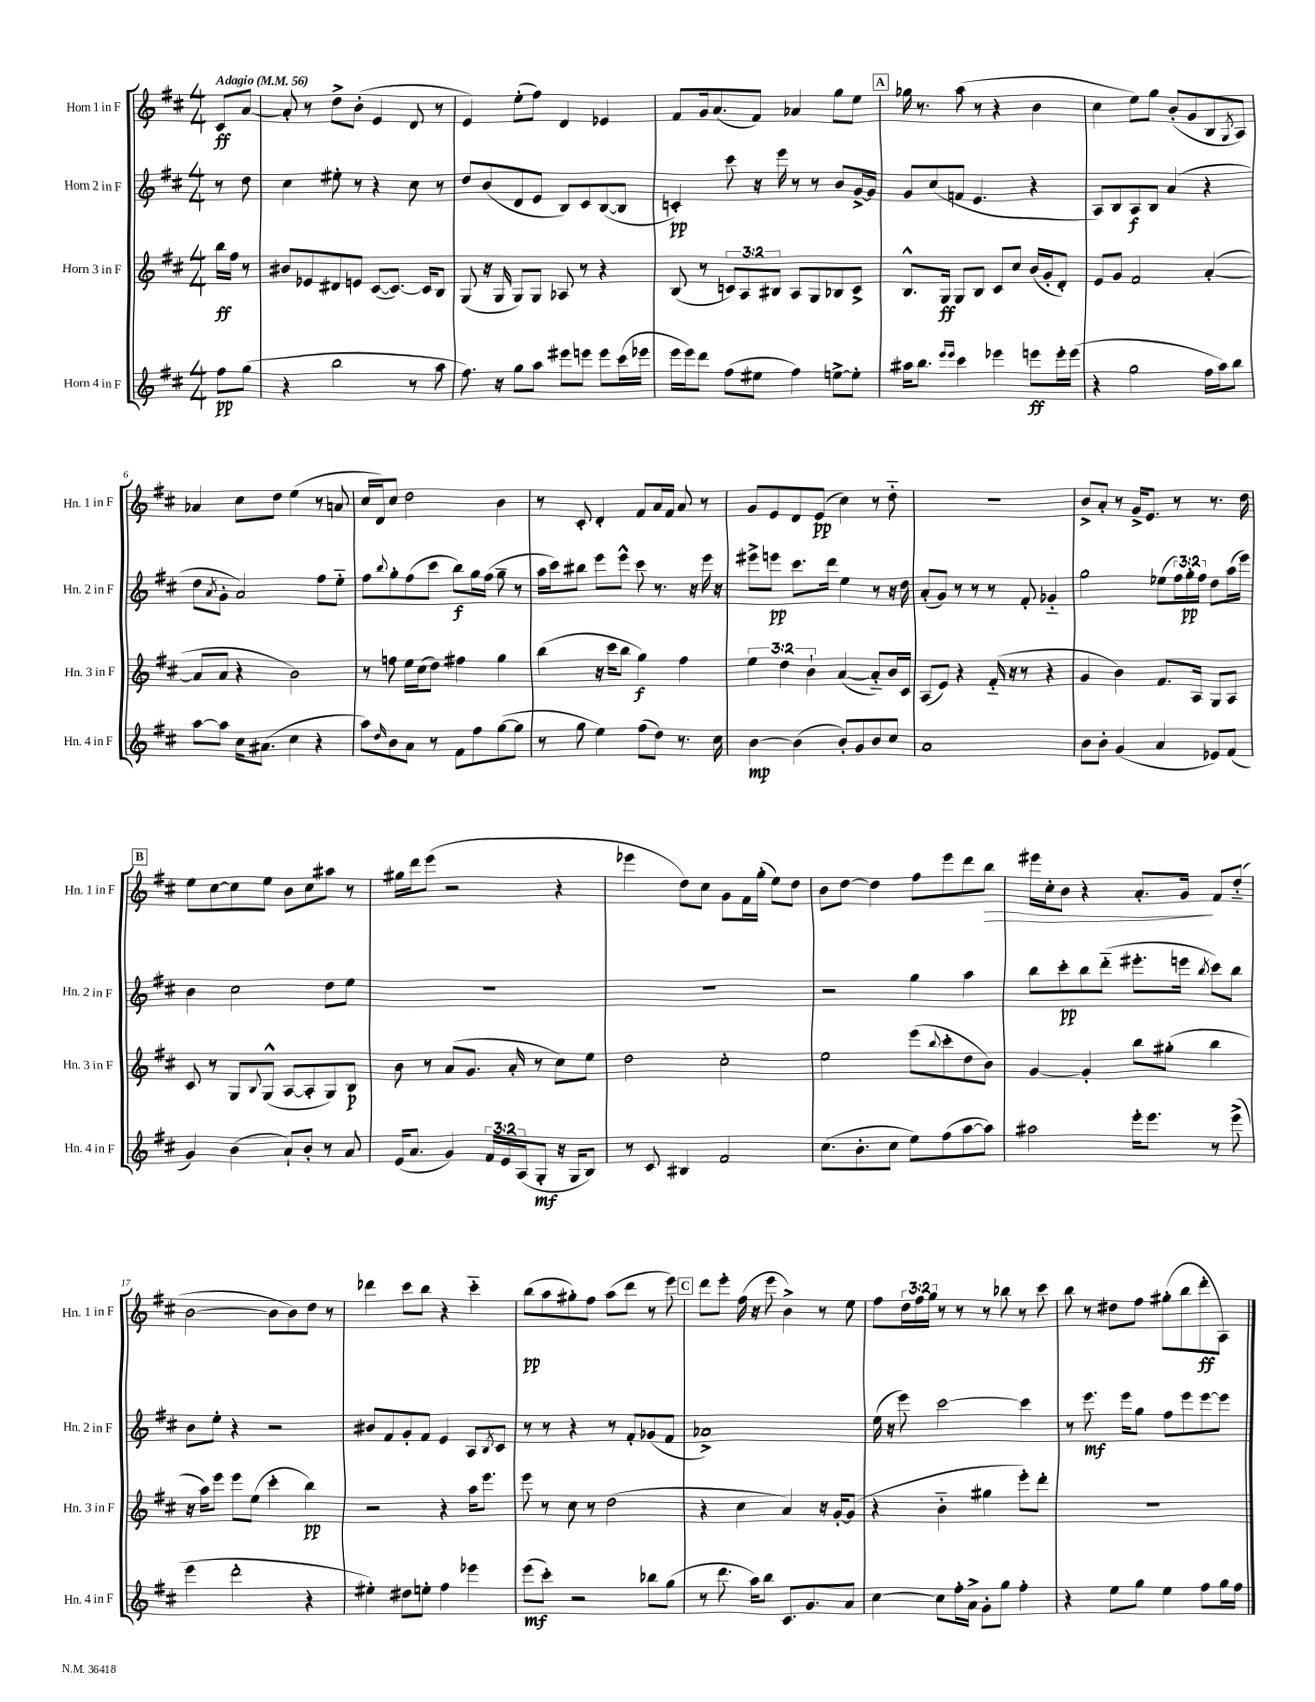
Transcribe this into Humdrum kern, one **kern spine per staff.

**kern	**kern	**kern	**kern
*staff4	*staff3	*staff2	*staff1
*clefG2	*clefG2	*clefG2	*clefG2
*k[f#c#]	*k[f#c#]	*k[f#c#]	*k[f#c#]
*M4/4	*M4/4	*M4/4	*M4/4
*MM56	*MM56	*MM56	*MM56
8ff#	16bb	8r	8c#
.	16ff#	.	.
(8gg	8r	8dd	[8a
=	=	=	=
4r	8b#	4cc#	8a']
.	8e-	.	8r
2bb	8d#	8ee#'	8dd^
.	8e	8r	(8b'
.	([8c#	4r	4e
.	8.c#_)	.	.
8r	.	8cc#	8d
.	16c#]	.	.
8aa	8B	8r	8r
=	=	=	=
8.ff#)	(8G	8dd	4e)
.	16r	(8b	.
16r	16G	.	.
8gg	8G)	8d	(8ee'
8aa	8G	8e	8ff#)
8eee#	8A-	8B)	4d
8eee	8r	8c#	.
8eee	4r	([8B	4e-
(16ccc#	.	8B]	.
16eee-	.	.	.
=	=	=	=
16eee	(8B	4c')	8f#
16eee)	.	.	.
8ddd	8r	.	16g
.	.	.	(8.a
(8ff#	12c)	8ccc#	.
.	12A	.	.
8ee#	.	16r	8f#)
.	12B#	.	.
.	.	16eee	.
4ff#)	8A	8r	4a-
.	8G	8r	.
[8ee^	8B-	8b	8gg
8ee']	8c^	[16g^	8ee
.	.	16g]	.
=	=	=	=
16aa#	8.B^^	8g	16gg-
8.bb	.	.	8.r
.	.	(8cc#	.
.	16G	.	.
16qqeee	.	.	.
16qqeee	.	.	.
4ccc#	8G	8f	(8aa
.	8B	4.e	8r
4eee-	8c#	.	4r
.	8cc#	.	.
8eee	(16b	4r	4b
.	16g'	.	.
16eee'	8d')	.	.
(16eee	.	.	.
=	=	=	=
4r	8e	8A)	4cc#
.	8g	8B	.
2gg	2f#	8A	8ee)
.	.	8B	8gg
.	.	(4a	(8b'
.	.	.	8g
16ff#	([4a'	4r	8B
16aa)	.	.	.
.	.	.	8qG
8bb	.	.	8A)
=	=	=	=
[8aa	8a]	8dd	4a-
.	.	8qa	.
8aa]	8a	8g'	.
16cc#	4r	2a)	8cc#
(8.a#	.	.	.
.	.	.	8dd
4cc#	2b)	.	(4ee
4r	.	8ff#	8r
.	.	8ee'~	8a
=	=	=	=
8aa)	8r	8ff#	16cc#
.	.	.	16d)
16qqdd	.	8qqbb	.
8b	8ff	8gg'	8cc#
8a	16ee	(8ff#	2dd
.	(16cc#	.	.
8r	8dd)	8ccc#	.
8f#	4ff#	8bb)	.
8ff#	.	16gg	.
.	.	(16ff#	.
([8gg	4gg	8gg~	4b
8gg]	.	8r	.
=	=	=	=
8r	(4bb	16aa	8r
.	.	16ccc#)	.
8gg	.	8bb#	8c#'
4ee)	16r	8eee	4d'
.	16ccc#	.	.
.	8bb	8eee^^	.
(8ff#	4gg)	8ccc#	8f#
8dd)	.	8.r	16a
.	.	.	16f#
8.r	4ff#	.	8a
.	.	16r	.
.	.	16eee	8r
16cc#	.	16r	.
=	=	=	=
[4b	6ee	8eee#^	8g
.	.	8eee	8e
.	6dd	.	.
(4b]	.	8.ccc#	8d
.	6b`	.	.
.	.	.	(8e
.	.	16ddd	.
8b')	([4a	4ee	4cc#)
8g	.	.	.
8b	8a'~])	8r	8r
8cc#	16b	16r	8dd'~
.	16c#	16dd	.
=	=	=	=
1a	(8A	(8a'	1r
.	8e)	8g)	.
.	4r	8r	.
.	.	8r	.
.	(16f#'~	8r	.
.	16r	.	.
.	8r	8f#'	.
.	4r	4g-'~	.
=	=	=	=
8b	4g	2gg	8b^
8b'	.	.	8a'
(4g	4b)	.	8r
.	.	.	16g^
.	.	.	8.e
4a	8.f#	(8ee-	.
.	.	24ff#)	8r
.	.	24gg'	.
.	16A	.	.
.	.	24ff#	.
8e-)	8G	8dd	8.r
(8f#	8A	(16aa	.
.	.	16eee)	16dd
=	=	=	=
4g)	8c#	4b	8ee
.	8r	.	[8cc#
(4b	8G	2cc#	8cc#]
.	8qqB	.	.
.	(8G^^	.	8ee
8a`)	[8A	.	8b
8b'	8A']	.	8cc#
8r	8G)	8dd	8aa#
8a	8B	8ee	8r
=	=	=	=
(16e	8b	1r	16gg#
8.a	.	.	16ddd
.	8r	.	(8eee
4g)	(8a	.	2r
.	8.g	.	.
24f#	.	.	.
24e	.	.	.
.	16a'	.	.
(24A	.	.	.
8G'	8r	.	.
16r	8cc#)	.	4r
16G	.	.	.
8B)	8ee	.	.
=	=	=	=
8r	2dd	1r	4eee-
8c#	.	.	.
4B#	.	.	8dd)
.	.	.	8cc#
2f#	2cc#'	.	8g
.	.	.	16f#
.	.	.	(16gg'
.	.	.	8ee)
.	.	.	8dd
=	=	=	=
(8.cc#	2ee	2r	8b
.	.	.	[8dd
8.b'	.	.	.
.	.	.	4dd]
8cc#	.	.	.
8ee)	(8eee	4gg	8ff#
.	8qqbb	.	.
(8ff#	8ccc#'	.	8eee
[8aa	8dd	4aa	8ddd
8aa])	8b)	.	8bb
=	=	=	=
2aa#	[4g	8bb	16eee#
.	.	.	16cc#'
.	.	8ccc#'	8b
.	4g']	8bb	4r
.	.	(8ddd'~	.
16eee'	8bb	8.eee#'	8.a'
8.eee	.	.	.
.	(8gg#'	.	.
.	.	16eee	16g
.	.	8qbb	.
8r	4bb	8ccc#)	8f#
(8eee^	.	8bb	(8dd'~
=	=	=	=
4eee	16r	8b	[2b
.	16aa)	.	.
.	8eee	8ee'	.
2ddd'	8eee	4r	.
.	(8ee	.	.
.	4ccc#'	2r	8b]
.	.	.	8b)
4r	4bb)	.	8dd
.	.	.	8r
=	=	=	=
4ee#')	2r	8b#	4ddd-
.	.	8f#	.
8dd#	.	8g'	8ccc#
8ee'	.	8f#	8bb
4ff#	4r	4e	4r
4eee-	16aa	8A	4ccc#'~
.	8.eee	.	.
.	.	8qB	.
.	.	8c#	.
=	=	=	=
(8eee	8eee	8r	(8bb
8ccc#')	8r	8r	8aa
2r	8cc#	4r	8gg#')
.	8r	.	8ff#
.	(2dd	8r	(8aa
.	.	8f#'	8ddd
8bb-	.	(8g-	8r
(8gg	.	8f#	8eee)
=	=	=	=
8r	4r	1a-^)	8ddd
8.ddd	.	.	8eee'
.	4cc#	.	(16ff#
16aa)	.	.	16r
8bb	.	.	8eee
8.c#	4a)	.	4b^)
8.g	.	.	.
.	16r	.	8r
.	[16g'	.	.
8a	(8g]	.	8ee
=	=	=	=
[4cc#	4r	(16ee	8ff#
.	.	16r	.
.	.	8eee)	24dd
.	.	.	24ff#
.	.	.	24gg
8cc#]	4b'~	[2ccc#	8r
16ff#'	.	.	8r
16a^	.	.	.
8g'	4gg#	.	8r
8gg	.	.	8bb-
4ff#'	8eee')	4ccc#]	8r
.	8ddd'	.	8ccc#
=	=	=	=
4r	1r	8r	8bb
.	.	8.eee	8r
8ee	.	.	8dd#
.	.	16eee	.
8gg	.	8gg	8ff#
4ee	.	8ff#	(8gg#'
.	.	8eee	8bb
8ff#	.	[8eee	8ddd'
16gg	.	8eee]	8A)
16ff#	.	.	.
==	==	==	==
*-	*-	*-	*-
